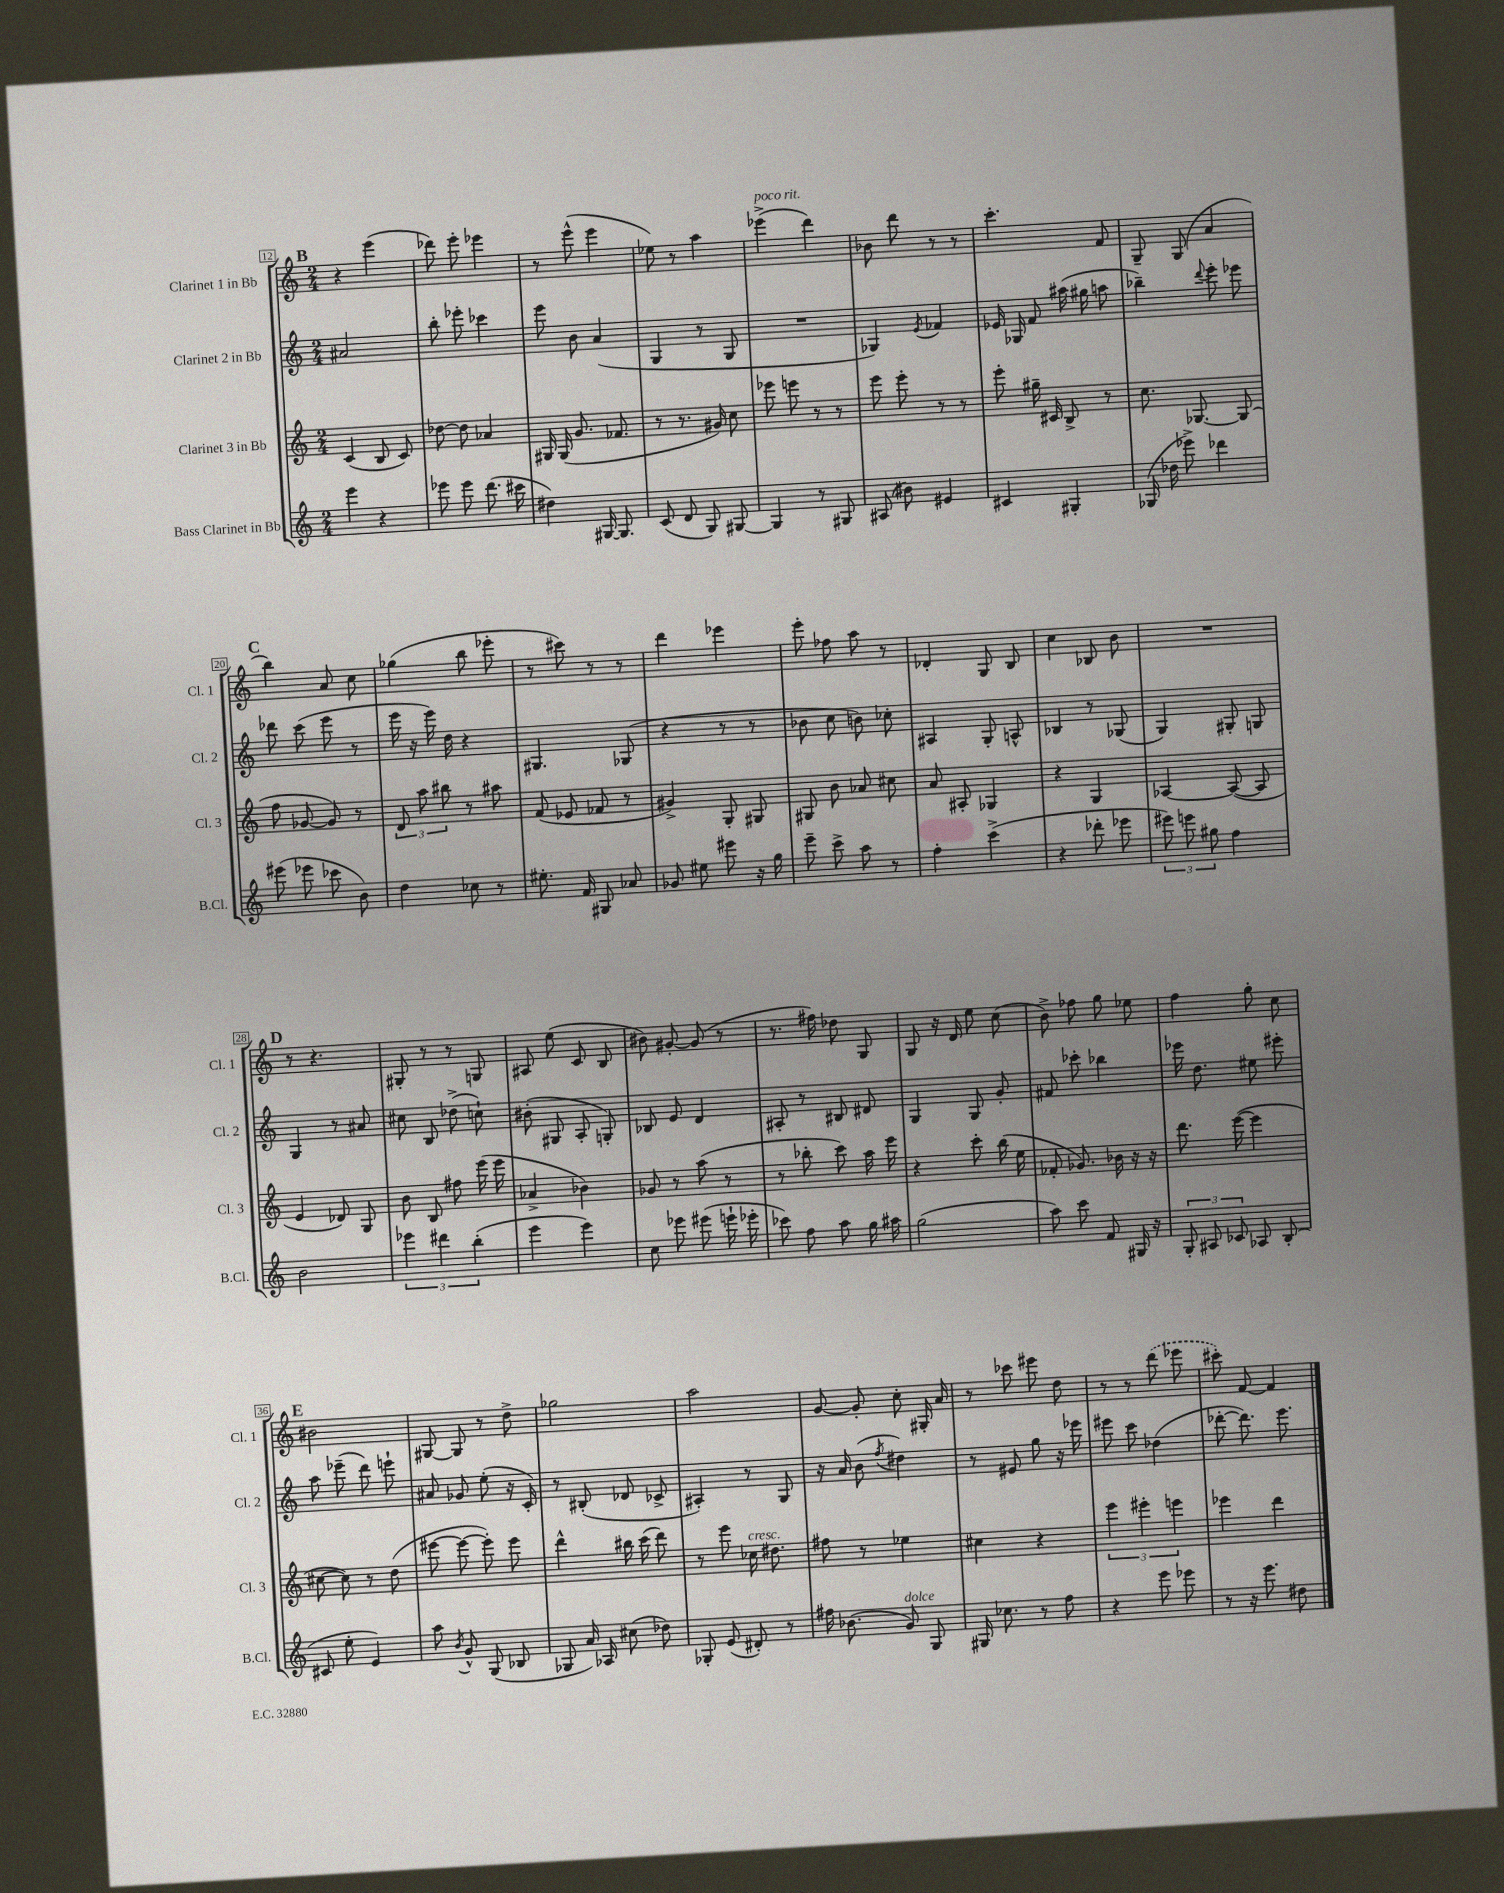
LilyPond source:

<<
\new StaffGroup <<
\new Staff = "s0" \with { instrumentName = "Clarinet 1 in Bb" shortInstrumentName = "Cl. 1" } {
    \clef treble \key c \major \numericTimeSignature \time 2/4
    \autoBeamOff \mark \markup { \bold "B" } r4 e'''4( |
    des'''8) e'''8-. ees'''4 |
    r8 e'''8-^( e'''4 |
    ees''8) r8 a''4 |
    ees'''4->^\markup { \italic "poco rit." }( d'''4) |
    bes'8 d'''8 r8 r8 |
    c'''4.-. f'8 |
    g8-- g8( a'4 |
    \mark \markup { \bold "C" } b''4) a'8 c''8 |
    ges''4( b''8 ees'''8-. |
    r8 cis'''8) r8 r8 |
    d'''4 ees'''4 |
    e'''8-. fes''8 a''8 r8 |
    des'4-. g8 b8 |
    c''4 bes8 b'8 |
    R2 |
    \mark \markup { \bold "D" } r8 r4. |
    gis8-. r8 r8 g8 |
    ais8 e''8( c'8 b8 |
    bis'8) gis'8~-. gis'8( r8 |
    r8. fis''16) des''8 g8 |
    g8 r16 d'16 e''8 c''8( |
    b'8->) fes''8 g''8 ees''8 |
    f''4 g''8-. c''8 |
    \mark \markup { \bold "E" } bis'2 |
    gis8~ gis8 r8 d''8-> |
    ges''2 |
    a''2 |
    g'8~ g'8-. c''8-. gis16-. a'16 |
    r8 ces'''8 eis'''8 d''8 |
    r8 r8 \once \slurDashed d'''8( ees'''8 |
    cis'''8-.) f'8~ f'4 \bar "|." |
}
\new Staff = "s1" \with { instrumentName = "Clarinet 2 in Bb" shortInstrumentName = "Cl. 2" } {
    \clef treble \key c \major \numericTimeSignature \time 2/4
    \autoBeamOff \mark \markup { \bold "B" } ais'2 |
    b''8-. ees'''8-. ces'''4 |
    e'''8 b'8 a'4( |
    g4 r8 g8 |
    R2 |
    ges4) \acciaccatura { e'8 } fes'4 |
    ees'16 ges16 f'8 ais''16( gis''16 a''8 |
    bes''4--) \appoggiatura { d'''8 } e'''8-. ees'''8 |
    \mark \markup { \bold "C" } des'''8 c'''8( e'''8 r8 |
    e'''16 r16 e'''16) d''16 r4 |
    gis4. ges8( |
    r4 r8 r8 |
    bes'8 c''8 b'8) ces''8-. |
    ais4 g8-. a8-^ |
    bes4 r8 ges8( |
    g4) gis8-. g8 |
    \mark \markup { \bold "D" } g4 r8 ais'8 |
    cis''8 b8 des''8->( c''8-!) |
    bis'8-.( gis8 a8-. g8-.) |
    bes8 e'8 d'4 |
    ais8-. r8 bis8 dis'8 |
    g4 g8 g'8-. |
    fis'8 ces'''8-. bes''4 |
    ees'''16 d''8. eis''8 eis'''8-. |
    \mark \markup { \bold "E" } a''8 ees'''8--( d'''8) e'''8-! |
    ais'8 ges'8 e''8-.( r16 c'16-.) |
    r8 bis8-.( des'8 ces'8-> |
    ais4-.) r8 g8 |
    r16 a'16 b'8( \acciaccatura { f''8 } dis''4) |
    r8 eis'8 g''8 r16 ees'''16 |
    eis'''8 c'''8 des''4( |
    des'''8~-. des'''8.) e'''8. \bar "|." |
}
\new Staff = "s2" \with { instrumentName = "Clarinet 3 in Bb" shortInstrumentName = "Cl. 3" } {
    \clef treble \key c \major \numericTimeSignature \time 2/4
    \autoBeamOff \mark \markup { \bold "B" } c'4( b8 c'8) |
    des''8~ des''8 aes'4 |
    gis16 gis16( g'8. fes'8. |
    r8 r8. gis'16) c''8 |
    ees'''8 e'''8 r8 r8 |
    e'''8 e'''8-. r8 r8 |
    e'''8-. gis''16-- cis'16 b8-> r8 |
    c''8. ges8.~ ges8( |
    \mark \markup { \bold "C" } f''8 ges'8~ ges'8) r8 |
    \tuplet 3/2 { d'8 a''8 bis''8 } r8 ais''8 |
    f'8( ees'8 fes'8 r8 |
    gis'4->) g8-. gis8 |
    gis8 b'8 aes'8 cis''8 |
    a'8 ais8-. ges4 |
    r4 g4 |
    aes4~ aes8~( aes8 |
    \mark \markup { \bold "D" } e'4 des'8) g8 |
    b'8 b8 fis''8 e'''16( e'''16 |
    aes'4-> bes'4) |
    ges'8 r8 a''8( r8 |
    r8 bes''8-. c'''8) a''16 e'''16 |
    r4 c'''8-. b''16( e''16 |
    fes'8-. ges'8.) bes'16 r16 r16 |
    d'''8. e'''16~( e'''4 |
    \mark \markup { \bold "E" } cis''8~ cis''8) r8 d''8( |
    eis'''8~ eis'''8~ eis'''8-.) eis'''8 |
    d'''4-^ bis''16 c'''16( d'''8) |
    r8 e'''8 ces''16^\markup { \italic "cresc." } dis''8. |
    fis''8 r8 ees''4 |
    cis''4 r4 |
    \tuplet 3/2 { e'''4 eis'''4-. e'''4 } |
    ees'''4 d'''4 \bar "|." |
}
\new Staff = "s3" \with { instrumentName = "Bass Clarinet in Bb" shortInstrumentName = "B.Cl." } {
    \clef treble \key c \major \numericTimeSignature \time 2/4
    \autoBeamOff \mark \markup { \bold "B" } e'''4 r4 |
    ees'''8 ees'''8 d'''8.( cis'''16 |
    dis''4) gis16~ gis8. |
    c'8( d'8 g8) gis8~ |
    gis4 r8 gis8 |
    ais8( bis'8) eis'4 |
    cis'4 gis4-. |
    ges16( des''16 ees'''8->) des'''4 |
    \mark \markup { \bold "C" } eis'''8( ees'''8 ces'''8 b'8) |
    d''4 ces''8 r8 |
    eis''8.-. f'16 gis8 aes'8 |
    ges'8 eis''8 eis'''8 r16 g''16 |
    e'''8-- c'''8-> a''8 r8 |
    f''4-. c'''4->( |
    r4 des'''8-. ees'''8 |
    \tuplet 3/2 { eis'''8) e'''8 gis''8 } f''4 |
    \mark \markup { \bold "D" } b'2 |
    \tuplet 3/2 { ees'''4 dis'''4 b''4-.( } |
    e'''4 e'''4) |
    c''8 ees'''8 eis'''8( e'''16-! ees'''16-. |
    ces'''8) f''8 a''8 g''16 ais''16 |
    g''2( |
    a''8) c'''8 f'8 gis16 r16 |
    \tuplet 3/2 { g8-. ais8 ces'8 } aes8 b8-.( |
    \mark \markup { \bold "E" } cis'8 e''8-. e'4) |
    a''8 \acciaccatura { b'8 } g'8-^ g8( bes8 |
    ges8 a'16) aes16 cis''8( des''8) |
    ges8-. e'8( dis'8-.) r8 |
    fis''16 bes'8.( g'8^\markup { \italic "dolce" }) g8 |
    gis16 ces''8. r8 f''8 |
    r4 e'''8 ees'''8 |
    r8 r16 e'''8. dis''8 \bar "|." |
}
>>
>>
\layout { \context { \Score currentBarNumber = #12 \override BarNumber.stencil = #(make-stencil-boxer 0.1 0.3 ly:text-interface::print) } }
